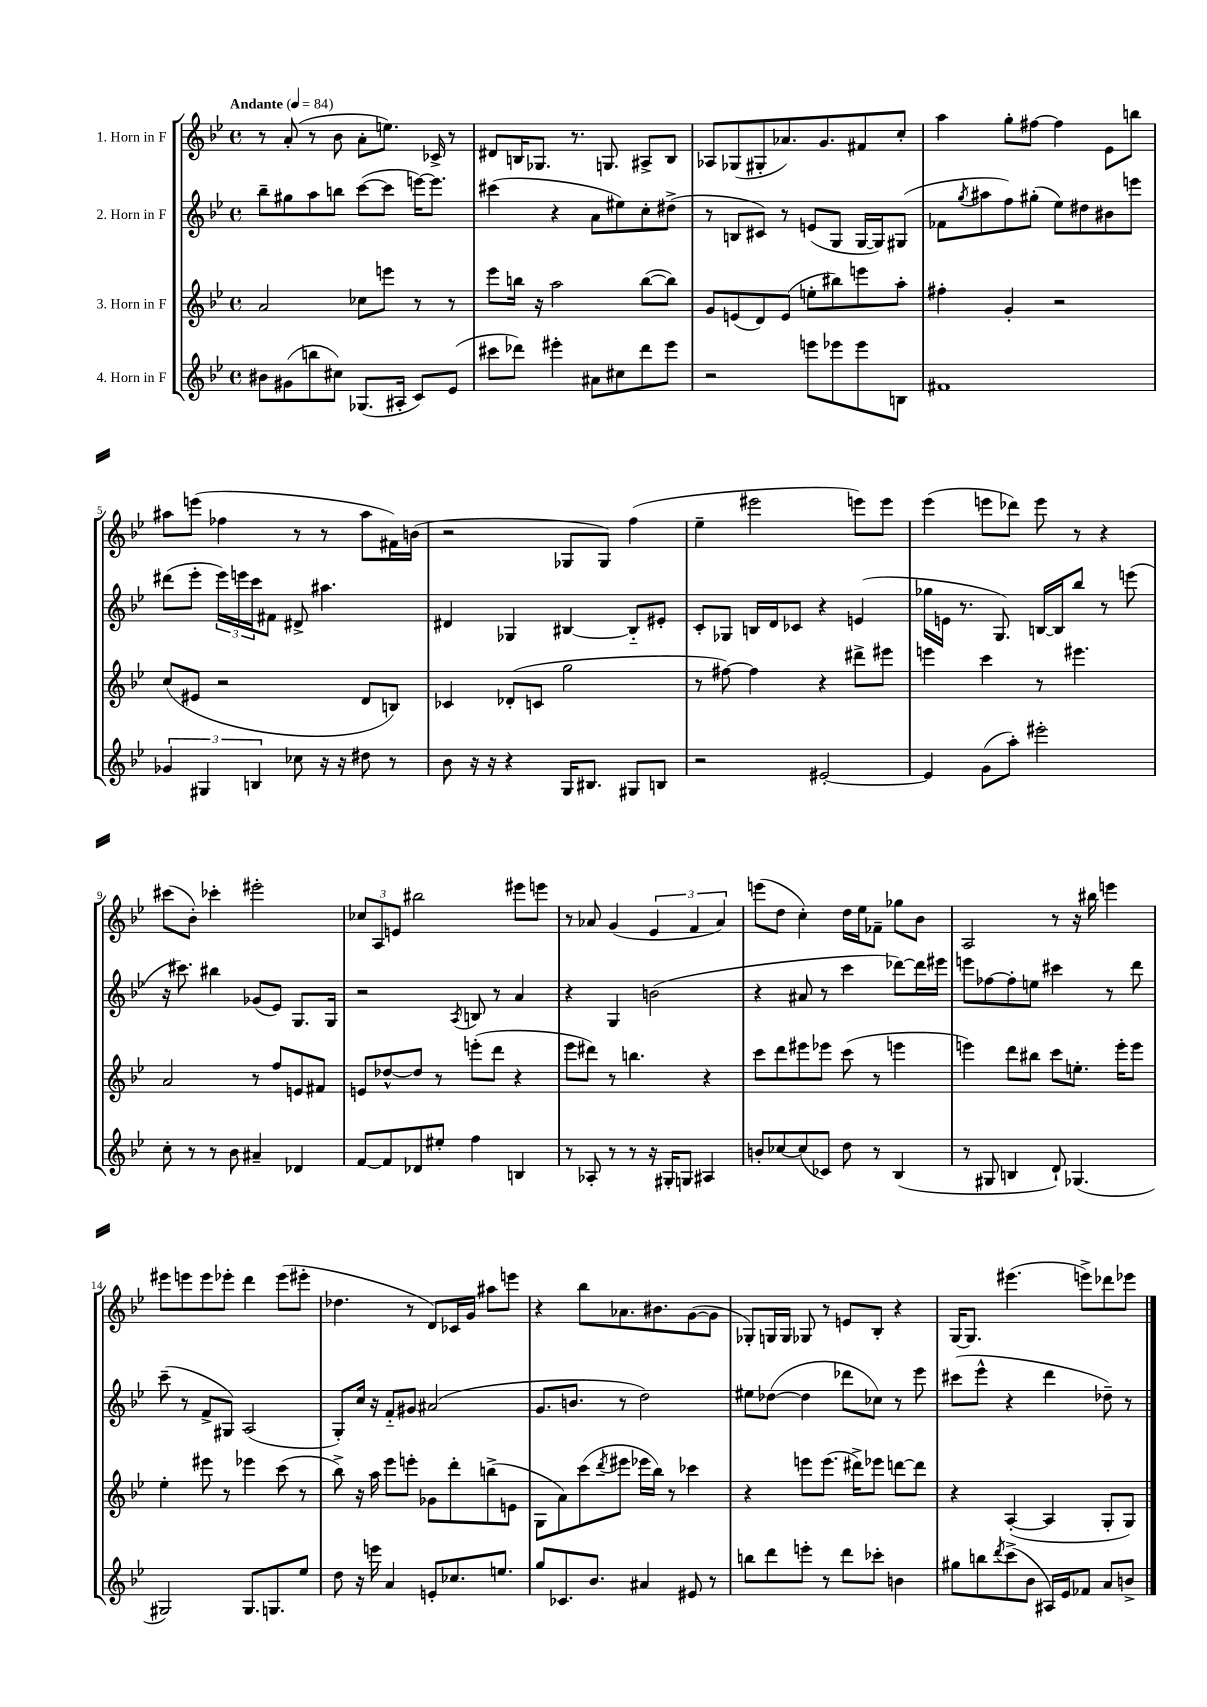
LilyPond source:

<<
\new StaffGroup <<
\new Staff = "s0" \with { instrumentName = "1. Horn in F" } {
    \clef treble \key bes \major \defaultTimeSignature \time 4/4 \tempo "Andante" 4 = 84
    r8 a'8-.( r8 bes'8 a'8-. e''8.) ces'16-> r8 |
    dis'8 b16 ges8. r8. g8. ais8-> b8 |
    aes8 ges8( gis8-. aes'8.) g'8. fis'8 c''8-. |
    a''4 g''8-. fis''8~ fis''4 ees'8 b''8 |
    ais''8 e'''8( fes''4 r8 r8 ais''8 fis'16) b'16( |
    r2 ges8 ges8) f''4( |
    ees''4-- eis'''2 e'''8) e'''8 |
    ees'''4( e'''8 des'''8) e'''8 r8 r4 |
    cis'''8( bes'8-.) ces'''4-. eis'''2-. |
    \tuplet 3/2 { ces''8 a8 e'8 } bis''2 eis'''8 e'''8 |
    r8 aes'8 g'4( \tuplet 3/2 { ees'4 f'4 aes'4) } |
    e'''8( d''8 c''4-.) d''16 ees''16 fes'8-- ges''8 bes'8 |
    a2 r8 r16 bis''16 e'''4 |
    eis'''8 e'''8 e'''8 ees'''8-. d'''4 ees'''8( eis'''8-. |
    des''4. r8 d'8) ces'16 g'16 ais''8 e'''8 |
    r4 bes''8 aes'8. bis'8. g'8~( g'8 |
    ges8-.) g16 g16 ges8 r8 e'8 bes8-. r4 |
    g16~ g8. eis'''4.( e'''8->) des'''8 ees'''8 \bar "|." |
}
\new Staff = "s1" \with { instrumentName = "2. Horn in F" } {
    \clef treble \key bes \major \defaultTimeSignature \time 4/4
    bes''8-- gis''8 a''8 b''8 c'''8~( c'''8 e'''16~) e'''8. |
    cis'''4( r4 a'8 eis''8) c''8-. dis''8->( |
    r8 b8 cis'8) r8 e'8( g8 g16~ g16) gis8( |
    fes'8 \acciaccatura { g''8 } ais''8 f''8) gis''8-.( ees''8) dis''8 bis'8 e'''8 |
    dis'''8( ees'''8-. \tuplet 3/2 { ees'''16) e'''16 c'''16 } fis'8 dis'8-> ais''4. |
    dis'4 ges4 bis4~ bis8-_ eis'8-. |
    c'8-. ges8 b16 d'16 ces'8 r4 e'4( |
    ges''16 e'16 r8. g8.) b16~ b16 bes''8 r8 e'''8( |
    r16 cis'''8.) bis''4 ges'8( ees'8) g8. g16 |
    r2 \acciaccatura { a8 } b8 r8 a'4 |
    r4 g4 b'2( |
    r4 ais'8 r8 c'''4 des'''8~) des'''16 eis'''16 |
    e'''8 fes''8~ fes''8-. e''8 cis'''4 r8 d'''8 |
    c'''8--( r8 f'8-> gis8) a2( |
    g8-.) c''16 r16 f'8-_ gis'8 ais'2( |
    g'8. b'8. r8 d''2) |
    eis''8 des''8~( des''4 des'''8 ces''8) r8 ees'''8 |
    cis'''8( ees'''8-^ r4 d'''4 des''8--) r8 \bar "|." |
}
\new Staff = "s2" \with { instrumentName = "3. Horn in F" } {
    \clef treble \key bes \major \defaultTimeSignature \time 4/4
    a'2 ces''8 e'''8 r8 r8 |
    ees'''8 b''16 r16 a''2 b''8~( b''8) |
    g'8 e'8( d'8) e'8( e''8-. bis''8) e'''8 a''8-. |
    fis''4-. g'4-. r2 |
    c''8( eis'8 r2 d'8 b8) |
    ces'4 des'8-.( c'8 g''2 |
    r8 fis''8~) fis''4 r4 dis'''8-> eis'''8 |
    e'''4 c'''4 r8 eis'''4. |
    a'2 r8 f''8 e'8 fis'8 |
    e'8 des''8~-^ des''8 r8 e'''8-.( d'''8 r4 |
    ees'''8 dis'''8) r8 b''4. r4 |
    c'''8 d'''8 eis'''8 ees'''8 c'''8( r8 e'''4 |
    e'''4) d'''8 bis''8 c'''8 e''8.-. e'''16-. e'''8 |
    ees''4-. eis'''8 r8 ees'''4 c'''8( r8 |
    bes''8->) r16 a''16 ees'''8 e'''8-. ges'8 d'''8-. b''8->( e'8 |
    g8 a'8) c'''8( \acciaccatura { d'''8 } eis'''8 ees'''16 bes''16) r8 ces'''4 |
    r4 e'''8 e'''8.( dis'''16->) ees'''8 d'''8~ d'''8 |
    r4 a4~-.( a4 g8-. g8) \bar "|." |
}
\new Staff = "s3" \with { instrumentName = "4. Horn in F" } {
    \clef treble \key bes \major \defaultTimeSignature \time 4/4
    bis'8 gis'8( b''8 cis''8) ges8.( ais16-. c'8) ees'8( |
    cis'''8 des'''8) eis'''4-. ais'8 cis''8 des'''8 eis'''8 |
    r2 e'''8 ees'''8 ees'''8 b8 |
    fis'1 |
    \tuplet 3/2 { ges'4 gis4 b4 } ces''8 r16 r16 dis''8 r8 |
    bes'8 r16 r16 r4 g16 bis8. gis8 b8 |
    r2 eis'2~-. |
    eis'4 g'8( a''8-.) eis'''2-. |
    c''8-. r8 r8 bes'8 ais'4-- des'4 |
    f'8~ f'8 des'8 eis''8-. f''4 b4 |
    r8 aes8-. r8 r8 r16 gis16-. g8 ais4 |
    b'8-. ces''8~ ces''8( ces'8) d''8 r8 bes4( |
    r8 gis8 b4 d'8-!) ges4.( |
    gis2) gis8. g8. ees''8 |
    d''8 r16 e'''16 a'4 e'8-. ces''8. e''8. |
    g''8 ces'8. bes'8. ais'4 eis'8 r8 |
    b''8 d'''8 e'''8-. r8 d'''8 ces'''8-. b'4 |
    gis''8 b''8 \acciaccatura { d'''8 } c'''8->( bes'8 ais16) ees'16 fes'8 a'8 b'8-> \bar "|." |
}
>>
>>
